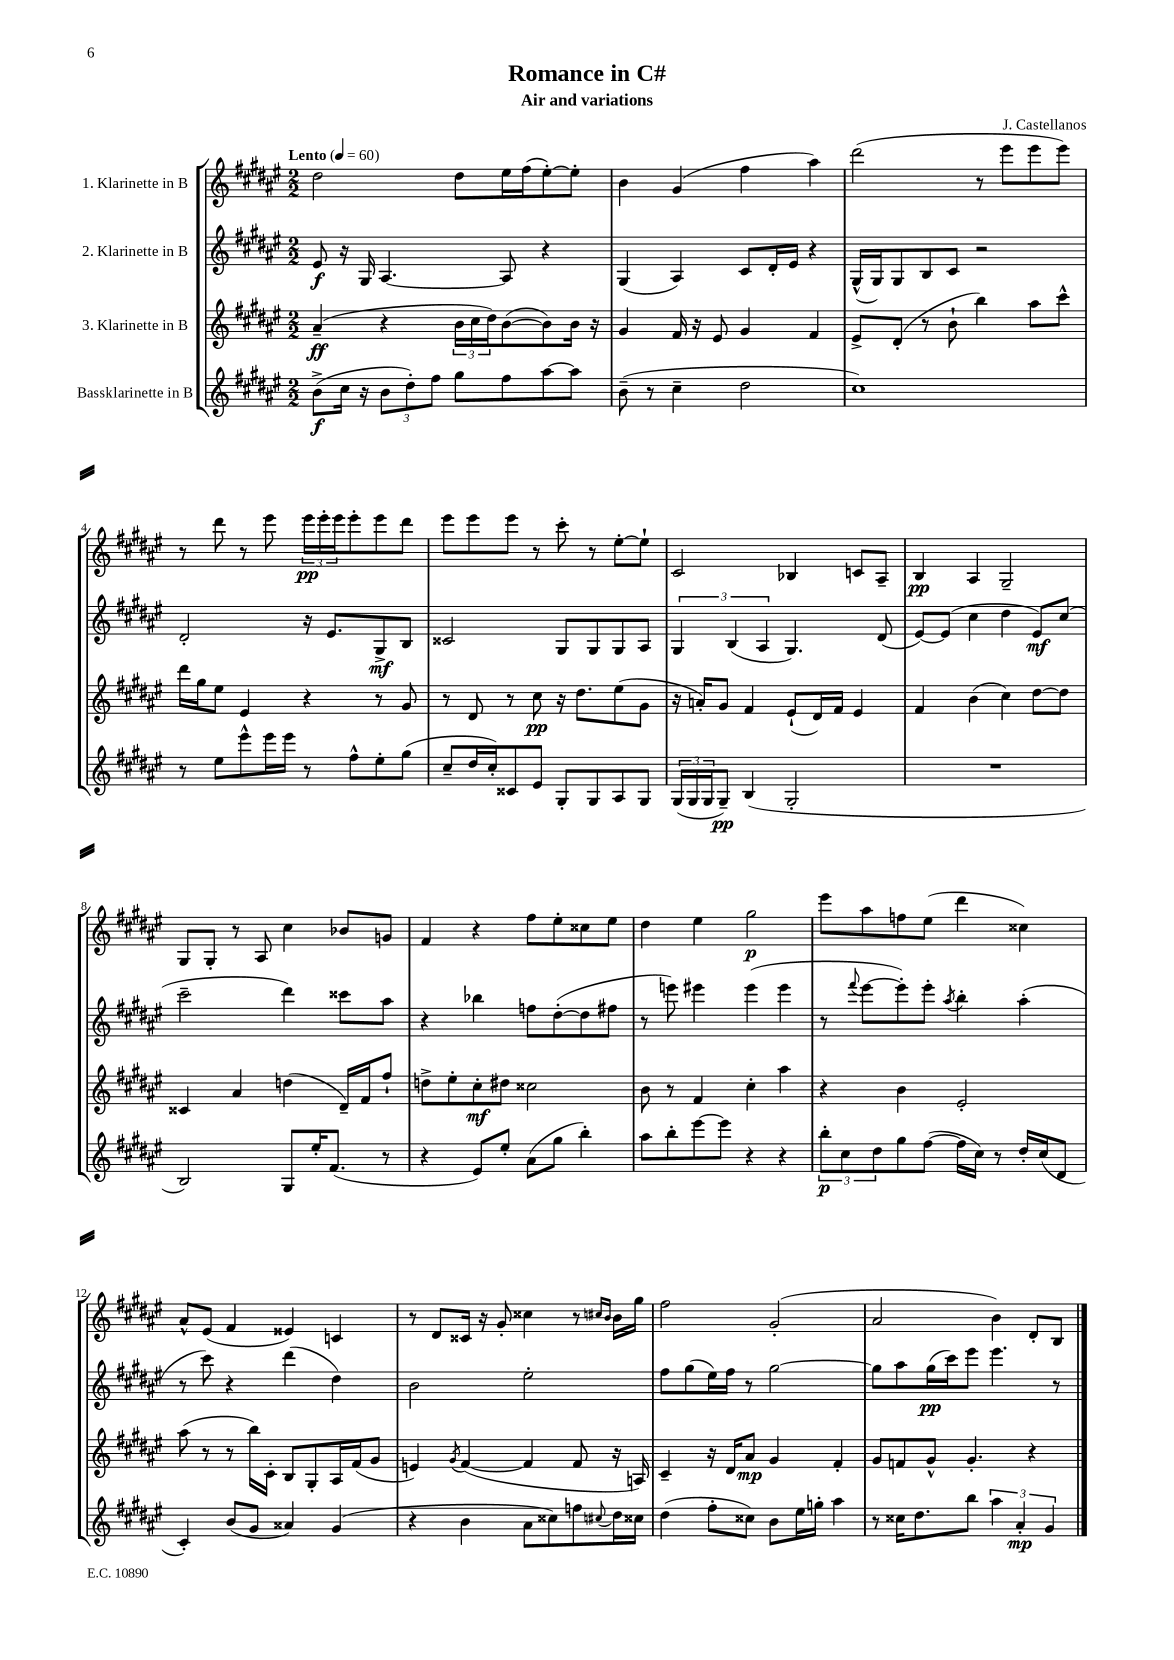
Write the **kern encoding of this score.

**kern	**kern	**kern	**kern
*staff4	*staff3	*staff2	*staff1
*clefG2	*clefG2	*clefG2	*clefG2
*k[f#c#g#d#a#e#]	*k[f#c#g#d#a#e#]	*k[f#c#g#d#a#e#]	*k[f#c#g#d#a#e#]
*M2/2	*M2/2	*M2/2	*M2/2
*MM60	*MM60	*MM60	*MM60
(8b^	(4a#~	8e#	2dd#
16cc#	.	16r	.
16r	.	16G#	.
12b	4r	[4.A#	.
12dd#')	.	.	.
12ff#	.	.	.
8gg#	24b	.	8dd#
.	24cc#	.	.
.	24dd#)	.	.
8ff#	([8b	8A#]	16ee#
.	.	.	(16ff#
[8aa#	8b])	4r	[8ee#')
8aa#]	16b	.	8ee#']
.	16r	.	.
=	=	=	=
(8b~	4g#	(4G#	4b
8r	.	.	.
4cc#~	16f#	4A#)	(4g#
.	16r	.	.
.	8e#	.	.
2dd#	4g#	8c#	4ff#
.	.	16d#'	.
.	.	16e#	.
.	4f#	4r	4aa#)
=	=	=	=
1cc#)	8e#^	(16G#^^	(2ddd#
.	.	16G#)	.
.	(8d#'	8G#	.
.	8r	8B	.
.	8b`	8c#	.
.	4bb)	2r	8r
.	.	.	8eee#
.	8aa#	.	8eee#
.	8ccc#^^	.	8eee#)
=	=	=	=
8r	16ddd#	2d#'	8r
.	16gg#	.	.
8ee#	8ee#	.	8ddd#
8eee#^^	4e#	.	8r
16eee#	.	.	8eee#
16eee#	.	.	.
8r	4r	16r	24eee#
.	.	.	24eee#'
.	.	8.e#	.
.	.	.	24eee#
8ff#^^	.	.	8eee#'
8ee#'	8r	8G#^	8eee#
(8gg#	8g#	8B	8ddd#
=	=	=	=
8cc#~	8r	2c##	8eee#
16dd#	8d#	.	8eee#
16cc#')	.	.	.
8c##	8r	.	8eee#
8e#	8cc#	.	8r
8G#'	16r	8G#	8ccc#'
.	8.dd#	.	.
8G#	.	8G#	8r
8A#	(8ee#	8G#	[8ee#'
8G#	8g#	8A#	8ee#`]
=	=	=	=
(24G#	16r	6G#	2c#
24G#	.	.	.
.	16a')	.	.
24G#	.	.	.
8G#~)	8g#	.	.
.	.	(6B	.
(4B	4f#	.	.
.	.	6A#	.
2G#'	(8e#`	4.G#)	4B-
.	16d#)	.	.
.	16f#	.	.
.	4e#	.	8c
.	.	(8d#	8A#~
=	=	=	=
1r	4f#	[8e#)	4B
.	.	(8e#]	.
.	(4b	4cc#	4A#
.	4cc#)	4dd#	2G#~
.	[8dd#	8e#)	.
.	8dd#]	(8cc#	.
=	=	=	=
2B)	4c##	2ccc#~	8G#
.	.	.	8G#'
.	4a#	.	8r
.	.	.	8A#
8G#	(4dd	4ddd#)	4cc#
16ee#'	.	.	.
(8.f#	.	.	.
.	16d#~)	8ccc##	8b-
.	16f#	.	.
8r	8ff#`	8aa#	8g
=	=	=	=
4r	8dd^	4r	4f#
.	8ee#'	.	.
8e#)	8cc#'	4bb-	4r
8ee#'	8dd#	.	.
(8a#	2cc##	8ff	8ff#
8gg#	.	([8dd#'	8ee#'
4bb')	.	8dd#]	8cc##
.	.	8ff#	8ee#
=	=	=	=
8aa#	8b	8r	4dd#
8bb'	8r	8eee)	.
[8eee#	4f#	4eee#	4ee#
8eee#]	.	.	.
4r	4cc#'	(4eee#	2gg#
4r	4aa#	4eee#	.
=	=	=	=
12bb'	4r	8r	8eee#
12cc#	.	.	.
.	.	8qqfff#	.
.	.	[8eee#	8aa#
12dd#	.	.	.
8gg#	4b	8eee#'])	8ff
([8ff#	.	8eee#'	(8ee#
.	.	8qaa#	.
16ff#]	2e#'	4bb'	4ddd#
16cc#)	.	.	.
8r	.	.	.
16dd#'	.	(4aa#'	4cc##)
(16cc#	.	.	.
8d#	.	.	.
=	=	=	=
4c#')	(8aa#	8r	8a#^^
.	8r	8ccc#)	(8e#
(8b	8r	4r	4f#
8g#	16bb)	.	.
.	16c#'	.	.
4a##)	8B	(4ddd#	4e##)
.	8G#'	.	.
(4g#	16A#	4dd#)	4c
.	(16f#	.	.
.	8g#	.	.
=	=	=	=
4r	4e)	2b	8r
.	.	.	8d#
.	8qg#	.	.
4b	([4f#	.	16c##
.	.	.	16r
.	.	.	8g#'
8a#	4f#]	2ee#'	4cc##
8cc##)	.	.	.
8ff	8f#	.	8r
.	.	.	16qqcc#
8qqcc#	.	.	16qqb
16dd#	16r	.	16b
16cc##	16A)	.	16gg#
=	=	=	=
(4dd#	4c#~	8ff#	2ff#
.	.	(8gg#	.
8ff#'	16r	16ee#)	.
.	16d#	16ff#	.
8cc##)	8a#	8r	.
8b	4g#	[2gg#	(2g#'
16ee#	.	.	.
16gg'	.	.	.
4aa#	4f#'	.	.
=	=	=	=
8r	8g#	8gg#]	2a#
16cc##	8f	8aa#	.
8.dd#	.	.	.
.	8g#^^	(16gg#	.
.	.	16ccc#)	.
8bb	4.g#'	8eee#	.
6aa#	.	4.eee#	4b)
6a#'	.	.	.
.	4r	.	8d#'
6g#	.	.	.
.	.	8r	8B
==	==	==	==
*-	*-	*-	*-
